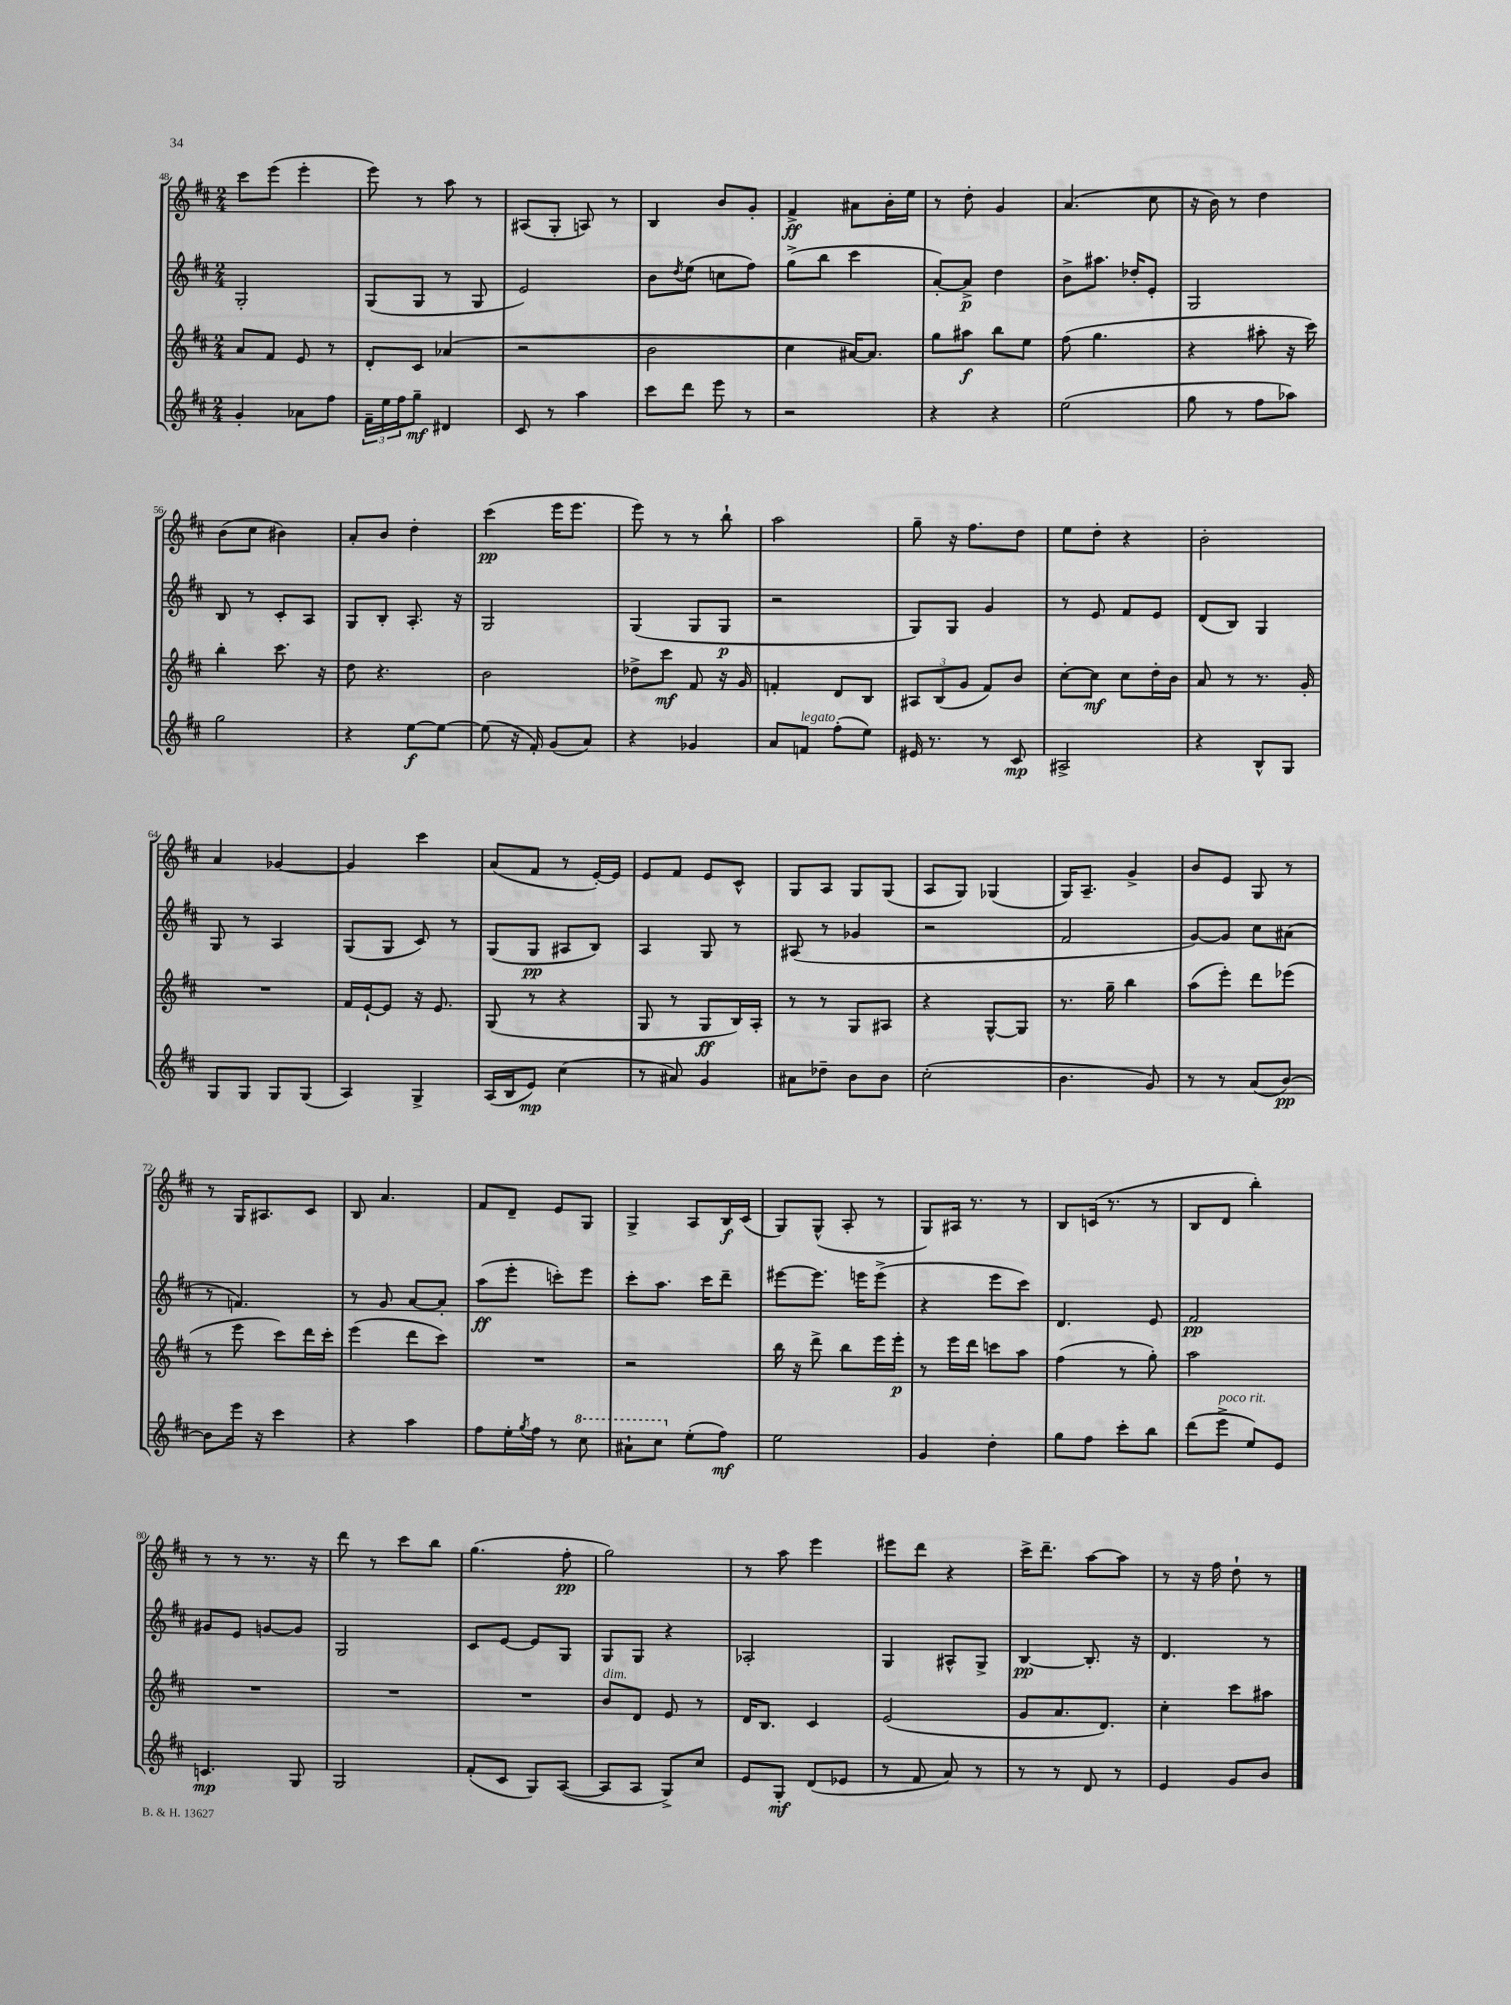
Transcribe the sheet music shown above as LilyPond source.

<<
\new StaffGroup <<
\new Staff = "s0" {
    \clef treble \key d \major \numericTimeSignature \time 2/4
    cis'''8 e'''8( e'''4-. |
    e'''8) r8 a''8 r8 |
    ais8( g8-. a8) r8 |
    b4 b'8 g'8-. |
    fis'4->\ff ais'8 b'16-. e''16 |
    r8 d''8-. g'4 |
    a'4.( cis''8 |
    r16 b'16) r8 d''4 |
    b'8( cis''8 bis'4) |
    a'8-. b'8 d''4-. |
    cis'''4\pp( e'''16 e'''8. |
    e'''8) r8 r8 b''8-! |
    a''2 |
    g''8-- r16 fis''8. d''8 |
    e''8 d''8-. r4 |
    b'2-. |
    a'4 ges'4~ |
    ges'4 cis'''4 |
    a'8( fis'8 r8 e'16~-.) e'16 |
    e'8 fis'8 e'8 cis'8-^ |
    g8 a8 g8 g8( |
    a8 g8) ges4( |
    g16) a8.-- g'4-> |
    b'8 e'8 g8 r8 |
    r8 g16 ais8. cis'8 |
    b8 a'4. |
    fis'8 d'8-- e'8 g8 |
    g4-> a8 b16\f cis'16( |
    g8) g8-^( a8-. r8 |
    g8) ais16 r8. r8 |
    b8 c'16( r8. r8 |
    b8 d'8 b''4-.) |
    r8 r8 r8. r16 |
    d'''8 r8 cis'''8 b''8 |
    g''4.( fis''8-.\pp |
    g''2) |
    r8 a''8 e'''4 |
    eis'''8 d'''8 r4 |
    cis'''16-> d'''8.-- a''8~ a''8 |
    r8 r16 fis''16 d''8-! r8 \bar "|." |
}
\new Staff = "s1" {
    \clef treble \key d \major \numericTimeSignature \time 2/4
    g2-. |
    g8( g8 r8 g8 |
    e'2) |
    b'8 \acciaccatura { d''8 } e''8( c''8 fis''8) |
    g''8->( b''8 cis'''4 |
    a'8~-.) a'8->\p d''4 |
    b'8-> ais''8. des''16-. e'8-. |
    g2 |
    b8 r8 cis'8-. a8 |
    g8 b8-. a8.-. r16 |
    g2 |
    g4( g8 g8\p |
    r2 |
    g8) g8 g'4 |
    r8 e'8 fis'8 e'8 |
    d'8( b8) g4 |
    g8 r8 a4 |
    g8( g8 cis'8) r8 |
    g8( g8\pp ais8 b8) |
    a4 g8 r8 |
    ais8( r8 ges'4 |
    r2 |
    fis'2 |
    g'8~) g'8 cis''8 ais'8( |
    r8 f'4.) |
    r8 g'8 a'8~ a'8-. |
    a''8\ff( e'''8-. c'''8-.) e'''8 |
    cis'''8-. a''8. cis'''16 d'''8-- |
    eis'''8~ eis'''8. e'''16 e'''8->( |
    r4 e'''8 cis'''8) |
    d'4. e'8 |
    fis'2\pp |
    gis'8 e'8 g'8~ g'8 |
    g2 |
    cis'8 e'8~ e'8 g8 |
    g8 g8 r4 |
    aes2-. |
    g4 ais8-^ g8-> |
    b4~\pp b8.-. r16 |
    d'4. r8 \bar "|." |
}
\new Staff = "s2" {
    \clef treble \key d \major \numericTimeSignature \time 2/4
    a'8 fis'8 e'8 r8 |
    d'8-. cis'8 aes'4( |
    r2 |
    b'2 |
    cis''4 ais'16~) ais'8. |
    g''8 ais''8\f b''8 e''8 |
    fis''8( g''4. |
    r4 ais''8-. r16 cis'''16) |
    b''4-. cis'''8. r16 |
    d''8 r4. |
    b'2 |
    des''8-> cis'''8\mf fis'8 r16 g'16 |
    f'4-. d'8 b8 |
    \tuplet 3/2 { ais8 b8( g'8 } fis'8) b'8 |
    cis''8~-. cis''8\mf cis''8 d''16-. b'16 |
    a'8 r8 r8. g'16-. |
    R2 |
    fis'16 e'16~-! e'8 r16 e'8. |
    g8( r8 r4 |
    g8 r8 g8\ff b16) a16-. |
    r8 r8 g8 ais8 |
    r4 g8~-^ g8 |
    r8. g''16-- b''4 |
    a''8( e'''8-.) d'''8 ees'''8( |
    r8 e'''8 cis'''8) d'''16 cis'''16-. |
    e'''4( d'''8 cis'''8) |
    R2 |
    r2 |
    b''16 r16 d'''8-> b''8 e'''16 e'''16-.\p |
    r8 e'''16 d'''16 c'''8 a''8 |
    fis''4( r8 g''8-.) |
    a''2 |
    R2 |
    R2 |
    R2 |
    b'8^\markup { \italic "dim." } d'8 e'8 r8 |
    d'16 b8. cis'4 |
    e'2( |
    g'8 a'8. d'8.) |
    cis''4-. cis'''8 ais''8 \bar "|." |
}
\new Staff = "s3" {
    \clef treble \key d \major \numericTimeSignature \time 2/4
    g'4-. aes'8 fis''8 |
    \tuplet 3/2 { fis'16-- e''16 fis''16 } g''8--\mf dis'4 |
    cis'8 r8 a''4 |
    cis'''8 d'''8 e'''8 r8 |
    r2 |
    r4 r4 |
    e''2( |
    g''8 r8 fis''8 aes''8) |
    g''2 |
    r4 e''8~\f e''8~ |
    e''8( r16 fis'16-.) g'8( a'8) |
    r4 ges'4 |
    a'8 f'8^\markup { \italic "legato" } fis''8-.( e''8) |
    eis'16 r8. r8 cis'8\mp |
    ais2-> |
    r4 b8-^ g8 |
    g8 g8 g8 g8( |
    a4) g4-> |
    a16( b16 e'8\mp) cis''4( |
    r8 ais'8) g'4 |
    ais'8 des''8-- b'8 b'8 |
    cis''2-.( |
    b'4. g'8) |
    r8 r8 a'8( b'8~\pp) |
    b'8 e'''16 r16 cis'''4 |
    r4 a''4 |
    fis''8 e''16-. \acciaccatura { g''8 } fis''16 r8 \ottava #1 cis'''8 |
    ais''8-! cis'''8 \ottava #0 e''8-.( fis''8\mf) |
    e''2 |
    g'4 d''4-. |
    g''8 fis''8 cis'''8-. b''8 |
    d'''8( e'''8->^\markup { \italic "poco rit." } e''8) e'8 |
    c'4.\mp g8 |
    g2 |
    fis'8-.( cis'8 g8) a8~( |
    a8 a8 g8->) cis''8 |
    e'8 g8-.\mf d'8( ees'8 |
    r8 fis'8 a'8) r8 |
    r8 r8 d'8 r8 |
    e'4 g'8 b'8 \bar "|." |
}
>>
>>
\layout { \context { \Score currentBarNumber = #48 } }
